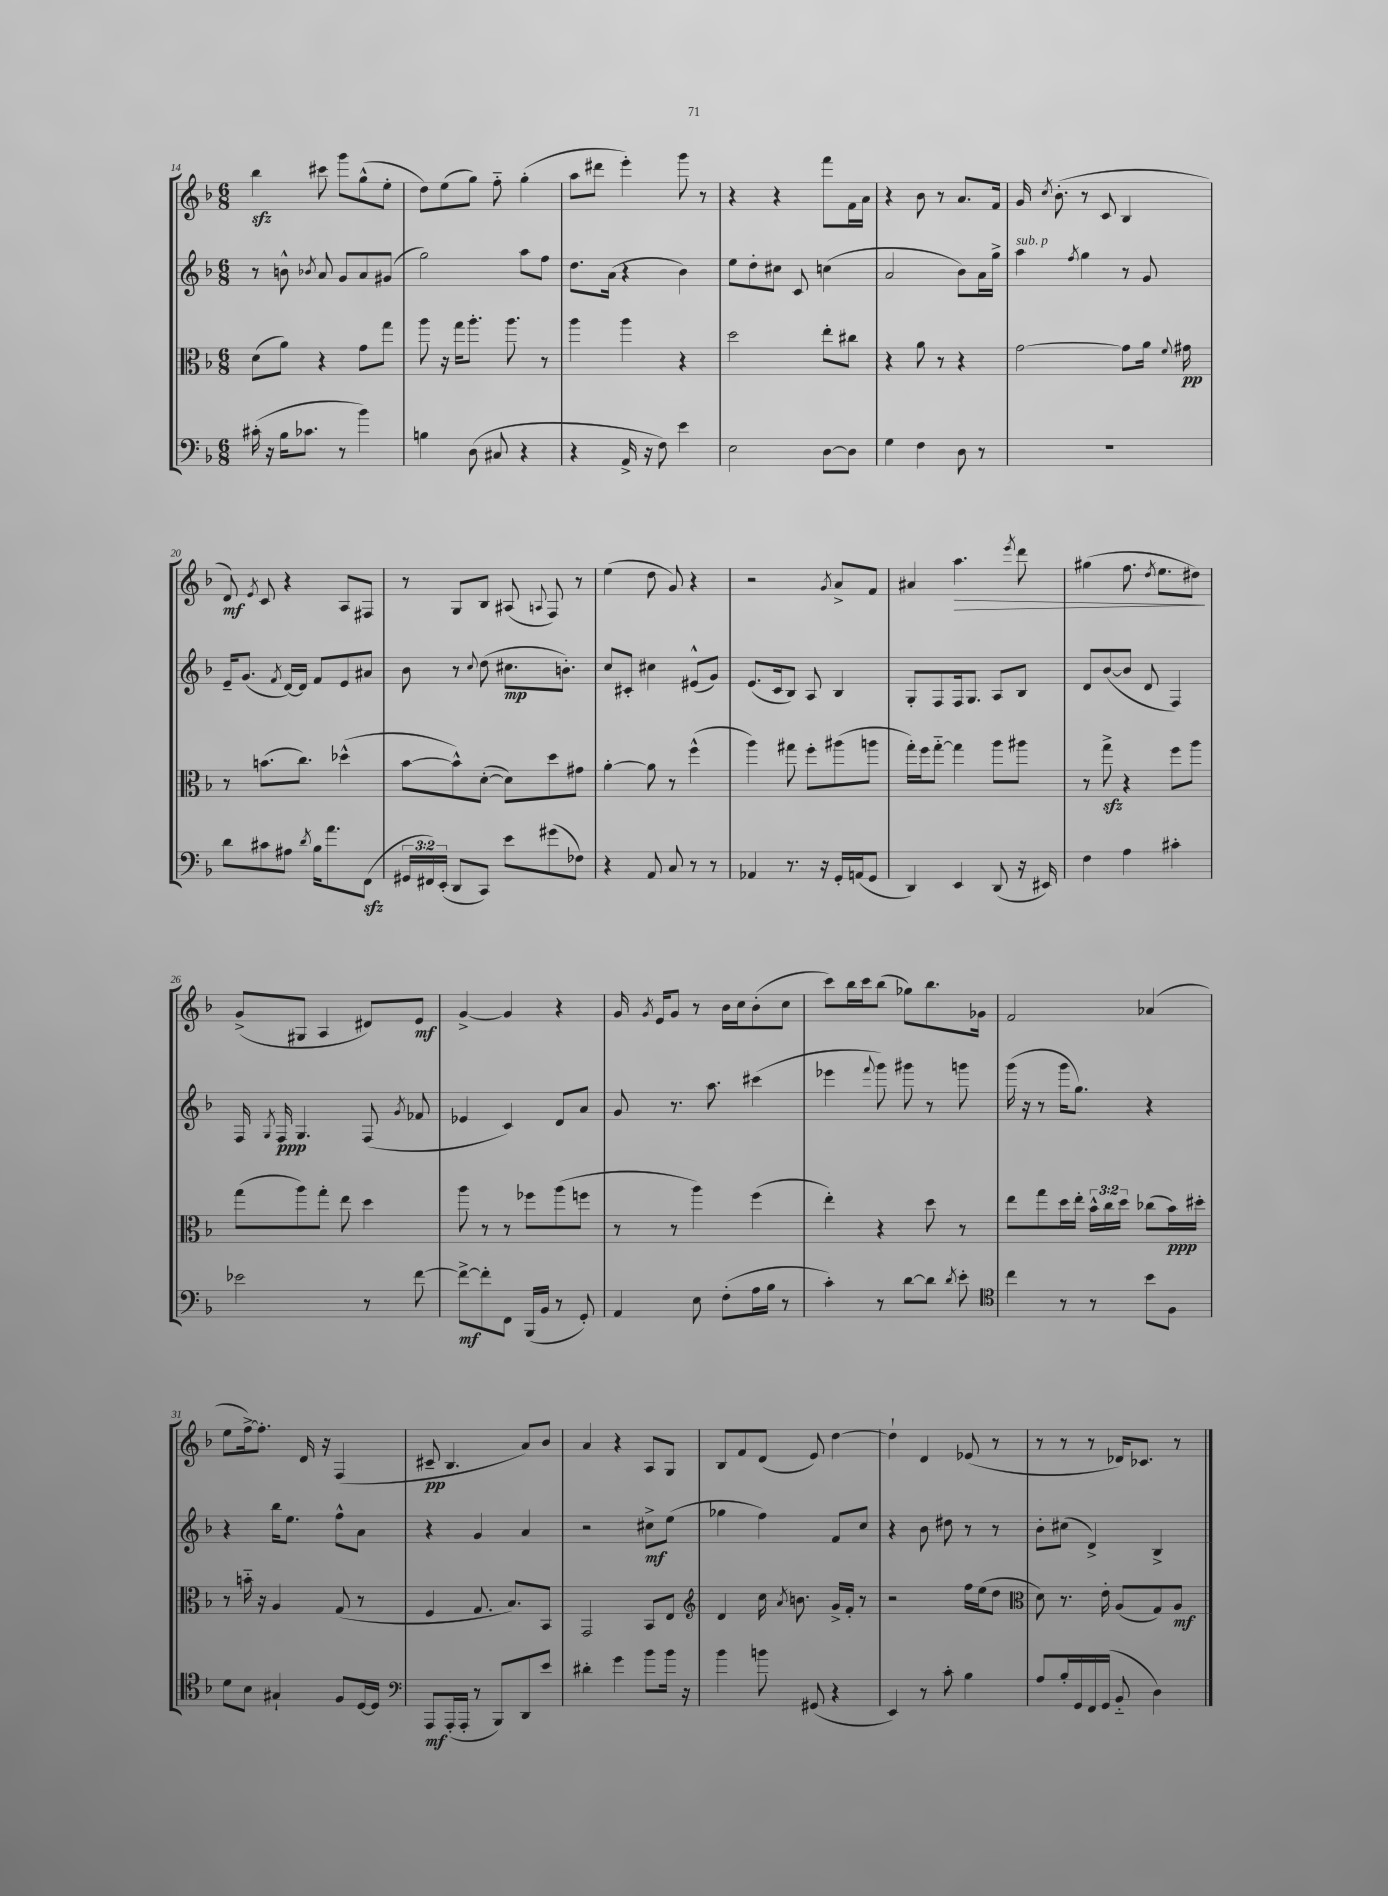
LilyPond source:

<<
\new StaffGroup <<
\new Staff = "s0" {
    \clef treble \key f \major \numericTimeSignature \time 6/8
    \autoBeamOff bes''4\sfz cis'''8 g'''8[ g''8-^( e''8]-. |
    d''8[) e''8( g''8]) f''8-_ g''4-.( |
    a''8[ dis'''8] e'''4-.) g'''8 r8 |
    r4 r4 f'''8[ f'16 a'16] |
    r4 bes'8 r8 a'8.[ f'16] |
    g'16 \acciaccatura { c''8 } bes'8.-.( r8 c'8 bes4 |
    d'8\mf) \acciaccatura { e'8 } c'8 r4 a8[ fis8] |
    r8 g8[ bes8] ais8( \appoggiatura { a8 } f8) r8 |
    e''4( d''8 g'8) r4 |
    r2 \acciaccatura { g'8 } a'8[-> f'8] |
    ais'4 a''4.\> \acciaccatura { e'''8 } d'''8 |
    gis''4( f''8. \acciaccatura { d''8 } e''8.[ dis''8]\!) |
    g'8[->( gis8] a4 dis'8[) e'8]\mf |
    g'4~-> g'4 r4 |
    g'16 \acciaccatura { g'8 } e'16[ g'8] r8 bes'16[ c''16 bes'8-.( c''8] |
    c'''8[) bes''16 c'''16 bes''8]( ges''8[) bes''8. ges'16] |
    f'2 aes'4( |
    e''8[ f''16~->) f''8.]-. d'16 r16 f4( |
    cis'8--\pp bes4. a'8[) bes'8] |
    a'4 r4 a8[ g8] |
    bes8[ f'8 d'8]( e'8) d''4~ |
    d''4-! d'4 ees'8( r8 |
    r8 r8 r8 des'16[) ces'8.] r8 \bar "|." |
}
\new Staff = "s1" {
    \clef treble \key f \major \numericTimeSignature \time 6/8
    \autoBeamOff r8 b'8-^ \acciaccatura { bes'8 } a'8 g'8[ a'8 gis'8]( |
    g''2) a''8[ f''8] |
    d''8.[ a'16]( r4 bes'4) |
    e''8[ d''8-. cis''8] c'8 c''4( |
    a'2 bes'8[) a'16 g''16]-> |
    a''4^\markup { \italic "sub. p" } \acciaccatura { f''8 } g''4 r8 g'8 |
    e'16[-- g'8.]( \acciaccatura { f'8 } d'16[~) d'16] f'8[ e'8 ais'8] |
    bes'8 r8 \appoggiatura { c''8 } d''8( cis''8.[\mp b'8.]-.) |
    c''8[ cis'8]-. cis''4 eis'8[-^( g'8]) |
    e'8.[( c'16 bes8]) a8 bes4 |
    g8[-. f8 f16 g8.] a8[ bes8] |
    d'8[ bes'8~( bes'8] d'8 f4) |
    f16 \acciaccatura { g8 } f16\ppp g4. f8( \acciaccatura { g'8 } fes'8 |
    ees'4 c'4) d'8[ a'8] |
    g'8 r8. a''8. cis'''4( |
    ees'''4 \appoggiatura { f'''8 } g'''8) gis'''8 r8 g'''8 |
    g'''16( r16 r8 g'''16[ g''8.]) r4 |
    r4 bes''16[ e''8.] f''8[-^ a'8] |
    r4 g'4 a'4 |
    r2 cis''8[->\mf e''8]( |
    ges''4 f''4) f'8[ c''8] |
    r4 bes'8 dis''8 r8 r8 |
    bes'8[-. cis''8]( d'4->) bes4-> \bar "|." |
}
\new Staff = "s2" {
    \clef alto \key f \major \numericTimeSignature \time 6/8 \override Staff.TupletNumber.text = #tuplet-number::calc-fraction-text
    \autoBeamOff d'8[( a'8]) r4 g'8[ g''8] |
    a''8 r16 g''16[ a''8.]-. a''8. r8 |
    a''4 a''4 r4 |
    d''2 e''8[-. cis''8] |
    r4 a'8 r8 r4 |
    g'2~ g'8[ a'16] \appoggiatura { f'8 } gis'16\pp |
    r8 b'8.[( c''8.]) des''4-^( |
    bes'8[~ bes'8-^) d'8]~-.( d'8[) d''8 gis'8] |
    a'4~-. a'8 r8 f''4-^( |
    a''4) gis''8 f''8[-. ais''8( a''8] |
    g''16[-.) f''16 g''8]~-_ g''4 a''8[ ais''8] |
    r8 g''8->\sfz r4 f''8[ a''8] |
    g''8[( a''8) g''8]-. e''8 d''4 |
    a''8 r8 r8 fes''8[ a''8( f''8] |
    r8 r8 a''4) f''4( |
    e''4-.) r4 d''8 r8 |
    e''8[ g''8 d''16 e''16]-. \tuplet 3/2 { bes'16[-^ c''16 d''16] } ces''8[( bes'16\ppp) dis''16]-. |
    r8 b'16-_ r16 a4 g8( r8 |
    f4 g8. bes8.[) bes,8] |
    g,2 bes,8[ e8] |
    \clef treble d'4 c''16 \acciaccatura { a'8 } b'8. g'16[-> f'16]-. r8 |
    r2 f''16[ e''16( d''8] |
    \clef alto d'8) r8. e'16-. a8[( g8) a8]\mf \bar "|." |
}
\new Staff = "s3" {
    \clef bass \key f \major \numericTimeSignature \time 6/8 \override Staff.TupletNumber.text = #tuplet-number::calc-fraction-text
    \autoBeamOff cis'16-.( r16 bes16[ ces'8.] r8 bes'4) |
    b4 d8( cis8 r4 |
    r4 a,16-> r16 f8) e'4 |
    e2 d8[~ d8] |
    g4 f4 d8 r8 |
    R2. |
    d'8[ cis'8 ais8] \acciaccatura { d'8 } bes16[ a'8. f,8]\sfz( |
    \tuplet 3/2 { gis,16[ fis,16) e,16]-.( } d,8[ c,8]) e'8[ gis'8( fes8]) |
    r4 a,8 c8 r8 r8 |
    aes,4 r8. r16 g,16[-. a,16( g,8] |
    d,4) e,4 d,8( r16 eis,16) |
    f4 a4 cis'4-. |
    ees'2 r8 f'8~ |
    f'8[~->\mf f'8-. f,8] bes,,16[( bes,16] r8 g,8-.) |
    a,4 e8 f8[-.( a16 bes16] r8 |
    c'4-.) r8 d'8[~ d'8] \acciaccatura { d'8 } e'8-. |
    \clef tenor c''4 r8 r8 bes'8[ f8] |
    d'8[ bes8] gis4-! f8[ d16~ d16] |
    \clef bass a,,8[\mf a,,16-.( a,,16]-. r8 bes,,8[) d,8 e'8] |
    dis'4-. g'4 bes'8[ bes'16] r16 |
    bes'4 b'8 gis,8( r4 |
    e,4) r8 c'8-. bes4 |
    a8[ bes16-. g,16 f,16 g,16]( bes,8-_ d4) \bar "|." |
}
>>
>>
\layout { \context { \Score currentBarNumber = #14 } }
